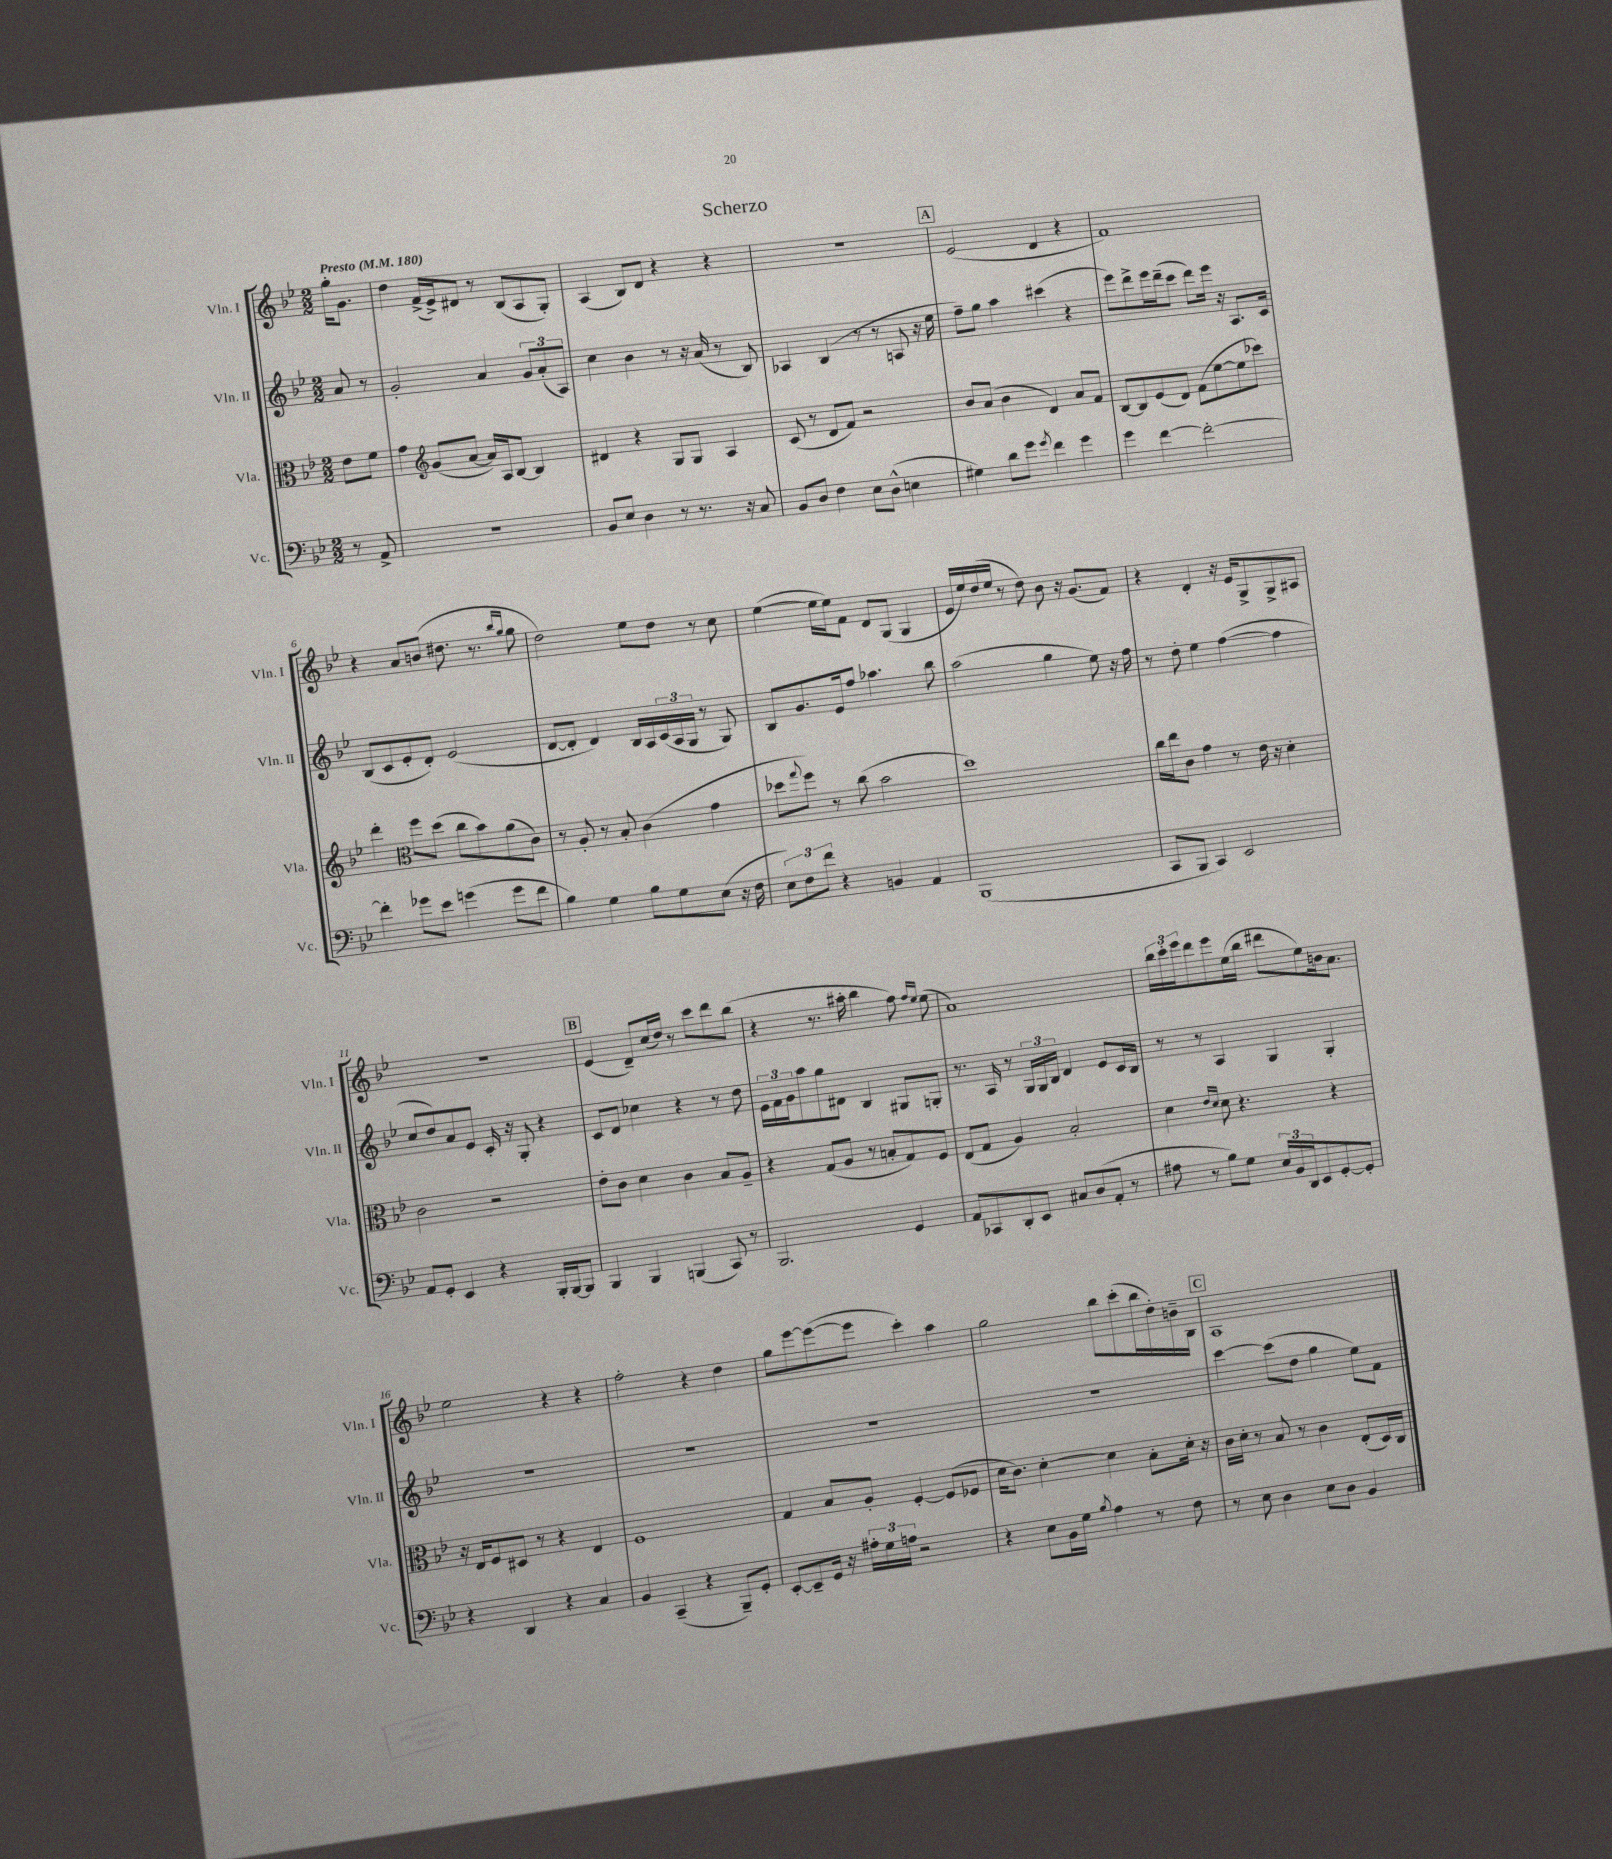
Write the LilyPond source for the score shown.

\header { title = "Scherzo" }
<<
\new StaffGroup <<
\new Staff = "s0" \with { instrumentName = "Vln. I" shortInstrumentName = "Vln. I" } {
    \clef treble \key bes \major \numericTimeSignature \time 2/2 \partial 4 \tempo "Presto" 4 = 180
    g''16-. g'8. |
    d''4 f'16->( ees'16->) dis'8 r8 bes8( a8 g8-.) |
    a4( bes8) d'8 r4 r4 |
    r1 |
    \mark \markup { \box "A" } ees'2( d'4 r4 |
    f'1) |
    r4 a'8 b'8( dis''8. r8. \grace { bes''16 g''16 } g''8 |
    d''2) ees''8 d''8 r8 c''8 |
    ees''4~( ees''16 ees''16) f'8 d'8 g8( g4 |
    ees'16 ees''16) d''16( ees''16 r8 d''8) bes'8 r16 g'8.( f'8) |
    r4 d'4-. r16 ees'16 g8-> g8-> ais8 |
    R1 |
    \mark \markup { \box "B" } ees'4( d'8--) c''16( d''16) r8 c'''8 d'''8 bes''8( |
    r4 r8. ais''16-. bes''4 f''8) \grace { f''16 ees''16 } ees''8( |
    a'1) |
    \tuplet 3/2 { bes''16 c'''16-. ees'''16 } d'''8 ees'''8 ees''16( bes''16 dis'''8 ees''8) b'16 a'8. |
    ees''2 r4 r4 |
    f''2-. r4 d''4 |
    g''8 ees'''8~ ees'''8~( ees'''8 c'''4-.) a''4 |
    g''2 bes''8 c'''8-.( bes''16 d''16-.) b'16-- bes16 |
    \mark \markup { \box "C" } a1 \bar "|." |
}
\new Staff = "s1" \with { instrumentName = "Vln. II" shortInstrumentName = "Vln. II" } {
    \clef treble \key bes \major \numericTimeSignature \time 2/2 \partial 4
    a'8 r8 |
    g'2-. a'4 \tuplet 3/2 { g'8 a'8-.( a8) } |
    c''4 bes'4 r8 r16 a'16( r8 bes8) |
    aes4 bes4( r8 r8 a8 r16 ees''16 |
    \mark \markup { \box "A" } f''8--) g''8 a''4 cis'''4( r4 |
    ees'''8) d'''8-> ees'''16 d'''16--( c'''8 d'''8) ees'''16 r16 a8. c'16 |
    bes8( c'8 ees'8-. d'8-.) ees'2( |
    d'8~ d'8-. d'4) bes16 a16 \tuplet 3/2 { c'16( a16 g16 } r8 g8) |
    bes8 g'8. ees'16 f''8 aes''4. bes''8 |
    a''2( g''4 ees''8) r16 f''16 |
    r8 d''8-. ees''4 f''4~( f''4 |
    c''8 d''8) a'8 ees'8 c'16-. r16 g8-. r4 |
    \mark \markup { \box "B" } c'8 d'8 ces''4 r4 r8 d''8 |
    \tuplet 3/2 { ees'16 f'16 g'16 } a''8 g''8 dis'8 bes4 gis8 g8-. |
    r8. a16 r8 \tuplet 3/2 { g16 g16 bes16 } d'4 ees'8 c'16 bes16 |
    r8 r8 a4 g4 g4-. |
    R1 |
    R1 |
    R1 |
    R1 |
    \mark \markup { \box "C" } c'''4~ c'''8( d''8 g''4 ees''8) f'8 \bar "|." |
}
\new Staff = "s2" \with { instrumentName = "Vla." shortInstrumentName = "Vla." } {
    \clef alto \key bes \major \numericTimeSignature \time 2/2 \partial 4
    ees'8 f'8 |
    g'4 \clef treble g'8( a'8~ a'16) a16 bes8~ bes4 |
    dis'4 r4 g8 g8 a4 |
    c'8( r8 d'8 f'8) r2 |
    \mark \markup { \box "A" } bes'8 a'8( bes'4 d'4) a'8 f'8 |
    bes8~ bes8 ees'8( d'8) f'8( ees''8~ ees''8 ces'''8) |
    d'''4-. \clef alto f''8 d''8( c''8 bes'8) a'8( c'8) |
    r8 a8-. r8 bes8-. c'4( g'4 |
    des''8 \appoggiatura { g''8 } f''8) r8 c''8( bes'2 |
    d''1) |
    c''16 ees''16 c'8 g'4 r8 ees'16 r16 d'4-. |
    c'2 r2 |
    \mark \markup { \box "B" } ees'8-. c'8 d'4 c'4 bes8 a8-- |
    r4 g8( a8 r8 b8-. g8) f8 |
    ees8( g8 a4) bes2-. |
    d'4 \grace { ees'16 d'16 } d'8 r4. r4 |
    r16 ees16 f8 dis8 r8 r4 ees4 |
    f1 |
    g4 bes8 a8-. f4~-. f8( fes8 |
    d'16 c'8.) d'4~-. d'4 bes8-. d'16-. r16 |
    \mark \markup { \box "C" } c'16 d'16-. r8 bes8 r8 c'4 ees8-.( d16) c16 \bar "|." |
}
\new Staff = "s3" \with { instrumentName = "Vc." shortInstrumentName = "Vc." } {
    \clef bass \key bes \major \numericTimeSignature \time 2/2 \partial 4
    r8 a,8-> |
    R1 |
    bes,8 ees8 d4 r8 r8. r16 c8 |
    bes,8 d8 f4 ees8 d8-^( e4 |
    \mark \markup { \box "A" } gis4) d'8 g'8 \acciaccatura { g'8 } f'4 g'4 |
    g'4 f'4~ f'2~-. |
    f'4-. ges'8 ees'8 g'4( g'8 f'8 |
    bes4) g4 bes8 g8 ees8( r16 f16 |
    \tuplet 3/2 { ees8) f8 f'8 } r4 b,4 a,4 |
    bes,,1( |
    c,8 bes,,8 c,4) ees,2 |
    a,8 g,8-. ees,4 r4 bes,,16-. bes,,16~ bes,,8 |
    \mark \markup { \box "B" } bes,,4 bes,,4 b,,4( c,8) r8 |
    bes,,2. g,4 |
    a,8 ces,8 d,8-. ees,8 cis8 d8( a,8-. r8 |
    ais8 r8 bes8) g8 \tuplet 3/2 { ees16 bes,16 d,16 } ees,8 g,8~-. g,8-. |
    r4 d,4 r4 c4 |
    bes,4 c,4--( r4 bes,,8--) g,8-. |
    ees,8~-. ees,8-- g,16 r16 \tuplet 3/2 { ais16-. g16 a16 } r2 |
    r4 ees8 bes,16 g16 \acciaccatura { bes8 } a4 r8 f8 |
    \mark \markup { \box "C" } r8 ees8 d4 ees8 d8 bes,4 \bar "|." |
}
>>
>>
